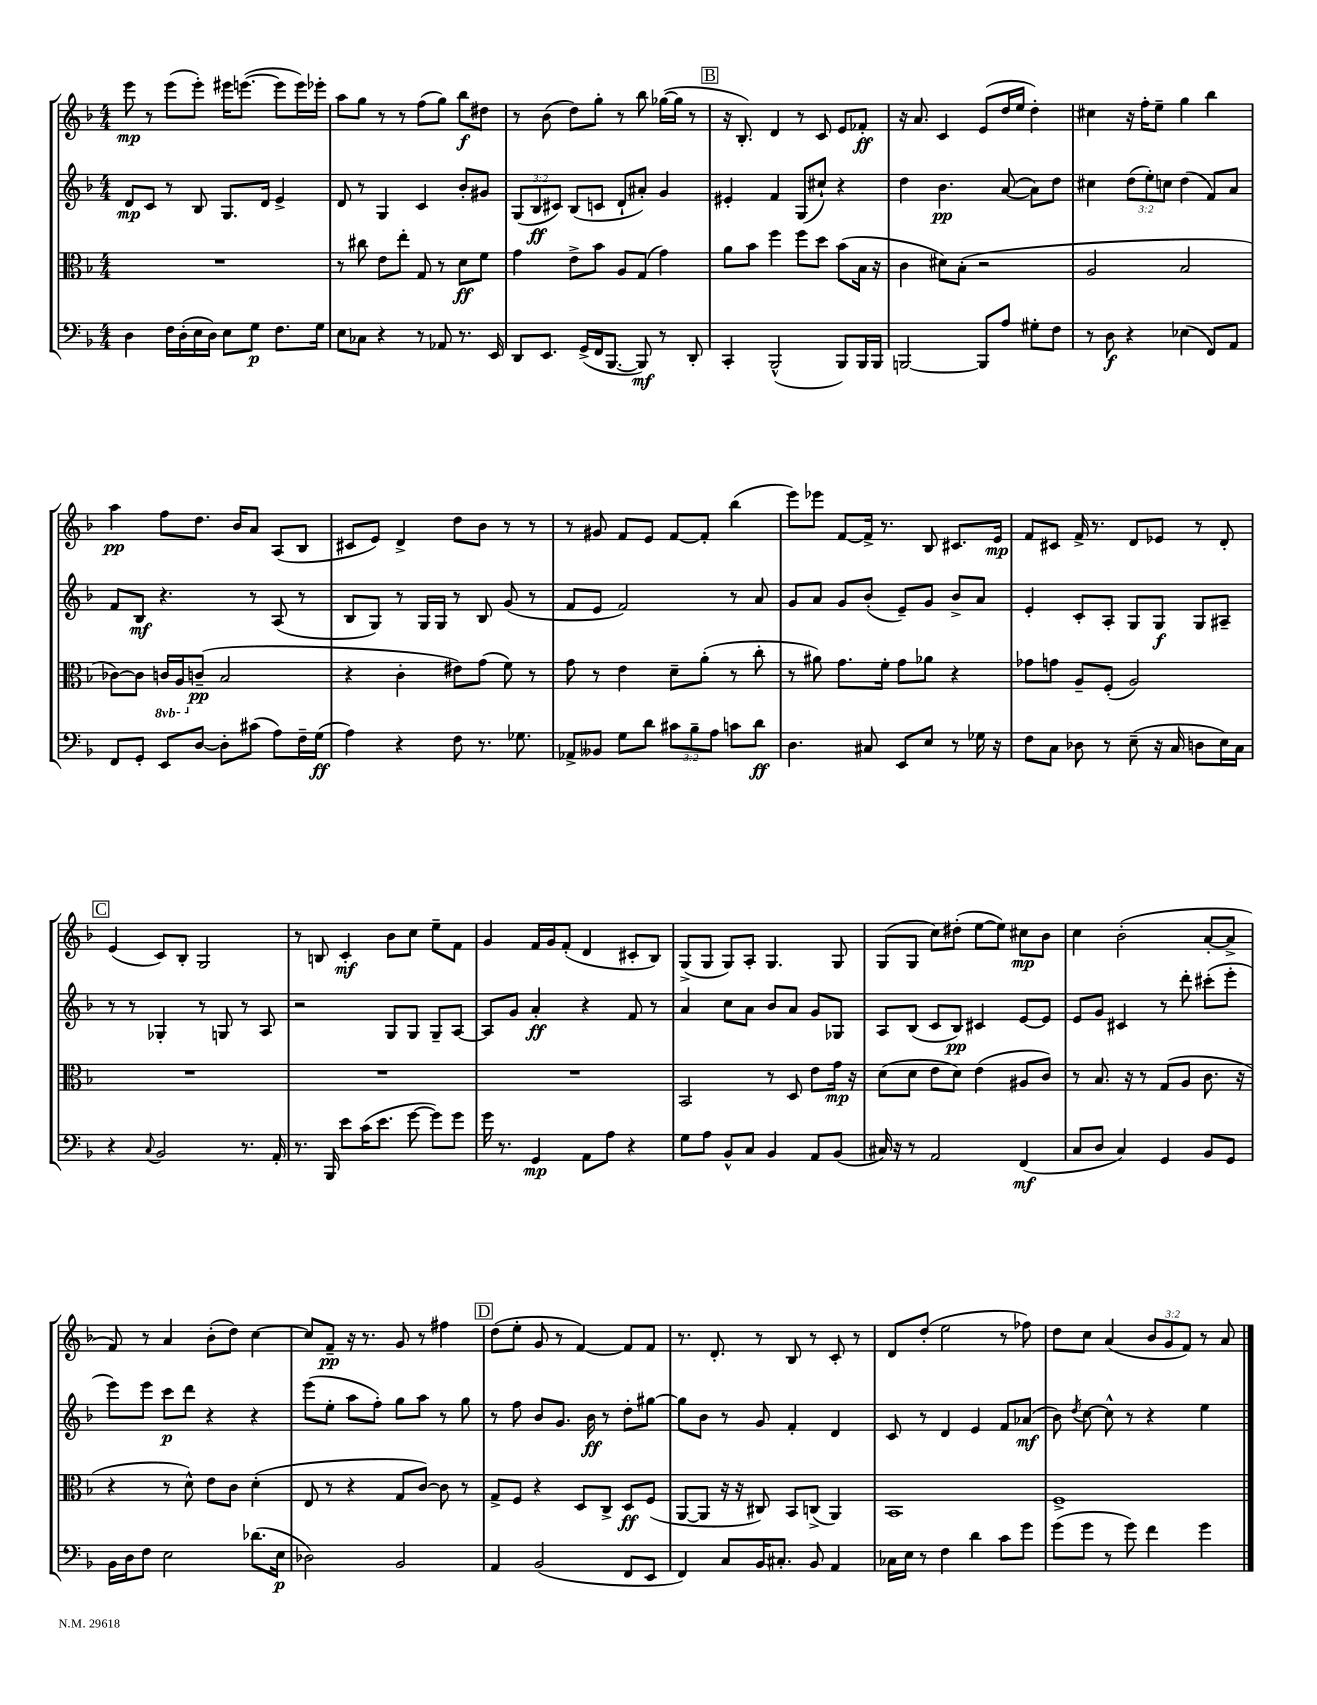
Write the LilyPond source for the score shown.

<<
\new StaffGroup <<
\new Staff = "s0" {
    \clef treble \key f \major \numericTimeSignature \time 4/4 \override Staff.TupletNumber.text = #tuplet-number::calc-fraction-text
    \autoBeamOff e'''8\mp r8 e'''8[( e'''8]-.) eis'''16[ e'''8.]~( e'''8[ e'''16) ees'''16]-. |
    a''8[ g''8] r8 r8 f''8[( g''8]) bes''8[\f dis''8] |
    r8 bes'8( d''8[) g''8]-. r8 bes''8 ges''16[~( ges''16] r8 |
    \mark \markup { \box "B" } r16 bes8.-.) d'4 r8 c'8 e'8[ fes'8]-.\ff |
    r16 a'8. c'4 e'8[( d''16 e''16] d''4-.) |
    cis''4 r16 f''16[-. e''8]-- g''4 bes''4 |
    a''4\pp f''8[ d''8.] bes'16[ a'8] a8[( bes8] |
    cis'8[ e'8]) d'4-> d''8[ bes'8] r8 r8 |
    r8 gis'8 f'8[ e'8] f'8[~ f'8]-. bes''4( |
    e'''8[) ees'''8] f'8[~ f'16]-> r8. bes8 cis'8.[ e'16]\mp |
    f'8[ cis'8] f'16-> r8. d'8[ ees'8] r8 d'8-. |
    \mark \markup { \box "C" } e'4( c'8[) bes8]-. g2 |
    r8 b8 c'4-.\mf bes'8[ c''8] e''8[-- f'8] |
    g'4 f'16[ g'16 f'8]-.( d'4 cis'8[-. bes8]) |
    g8[->( g8] g8[) a8]-. g4. g8 |
    g8[( g8] c''8[) dis''8]-.( e''8[~ e''8]) cis''8[\mp bes'8] |
    c''4 bes'2-.( a'8[~-. a'8]-> |
    f'8) r8 a'4 bes'8[-.( d''8]) c''4~ |
    c''8[ f'8]--\pp r16 r8. g'8 r8 fis''4 |
    \mark \markup { \box "D" } d''8[( e''8]-. g'8 r8 f'4~) f'8[ f'8] |
    r8. d'8.-. r8 bes8 r8 c'8-. r8 |
    d'8[ d''8]-.( e''2 r8 fes''8) |
    d''8[ c''8] a'4( \tuplet 3/2 { bes'8[ g'8 f'8]) } r8 a'8 \bar "|." |
}
\new Staff = "s1" {
    \clef treble \key f \major \numericTimeSignature \time 4/4 \override Staff.TupletNumber.text = #tuplet-number::calc-fraction-text
    \autoBeamOff d'8[\mp c'8] r8 bes8 g8.[ d'16] e'4-> |
    d'8 r8 g4 c'4 bes'8[-. gis'8] |
    \tuplet 3/2 { g8[( bes8\ff cis'8]) } bes8[( c'8] d'8[-! ais'8]-.) g'4 |
    \mark \markup { \box "B" } eis'4-. f'4 g8[( cis''8]-!) r4 |
    d''4 bes'4.\pp a'8~( a'8[) d''8] |
    cis''4 \tuplet 3/2 { d''8[( e''8-.) c''8] } d''4( f'8[) a'8] |
    f'8[ bes8]\mf r4. r8 a8( r8 |
    bes8[ g8]) r8 g16[ g16] r8 bes8 g'8( r8 |
    f'8[ e'8] f'2) r8 a'8 |
    g'8[ a'8] g'8[ bes'8]-.( e'8[--) g'8] bes'8[-> a'8] |
    e'4-. c'8[-. a8]-. g8[ g8]\f g8[ ais8]-- |
    \mark \markup { \box "C" } r8 r8 ges4-. r8 g8 r8 a8 |
    r2 g8[ g8] g8[-- a8]~ |
    a8[ g'8] a'4-.\ff r4 f'8 r8 |
    a'4 c''8[ a'8] bes'8[ a'8] g'8[ ges8] |
    a8[ bes8]( c'8[ bes8]\pp) cis'4 e'8[~ e'8] |
    e'8[ g'8] cis'4 r8 d'''8-. cis'''8[-.( e'''8]-. |
    e'''8[) e'''8] c'''8[\p d'''8] r4 r4 |
    e'''8[( e''8]-. a''8[ f''8]-.) g''8[ a''8] r8 g''8 |
    \mark \markup { \box "D" } r8 f''8 bes'8[ g'8.] bes'16\ff r8 d''8[-. gis''8]~ |
    gis''8[ bes'8] r8 g'8 f'4-. d'4 |
    c'8 r8 d'4 e'4 f'8[ aes'8]\mf( |
    bes'8) \acciaccatura { d''8 } c''8~ c''8-^ r8 r4 e''4 \bar "|." |
}
\new Staff = "s2" {
    \clef alto \key f \major \numericTimeSignature \time 4/4 \set Staff.ottavationMarkups = #ottavation-simple-ordinals
    \autoBeamOff R1 |
    r8 cis''8 e'8[ e''8]-. g8 r8 d'8[\ff f'8] |
    g'4 e'8[-> bes'8] a8[ g8]( g'4) |
    \mark \markup { \box "B" } a'8[ bes'8] f''4 f''8[ d''8] bes'8[( bes16] r16 |
    c'4 dis'8[) bes8]-.( r2 |
    a2 bes2 |
    ces'8[~) ces'8] \ottava #-1 c!16[ a,16 \ottava #0 c'8]--\pp( bes2 |
    r4 c'4-. eis'8[) g'8]( f'8) r8 |
    g'8 r8 e'4 d'8[-- a'8]-.( r8 c''8-. |
    r8 ais'8) g'8.[ f'16]-. g'8[ aes'8] r4 |
    ges'8[ g'8] a8[-- f8]-.( a2) |
    \mark \markup { \box "C" } R1 |
    R1 |
    R1 |
    bes,2 r8 d8 e'8[ g'16]\mp r16 |
    d'8[( d'8] e'8[ d'8]) e'4( ais8[ c'8]) |
    r8 bes8. r16 r8 g8[( a8] c'8. r16 |
    r4 r8 d'8-^) e'8[ c'8] d'4-.( |
    e8 r8 r4 g8[ c'8]~) c'8 r8 |
    \mark \markup { \box "D" } g8[-> f8] r4 d8[ c8]-> d8[\ff f8]( |
    a,8[~ a,8] r16 r16 cis8) bes,8[ c8]->( a,4) |
    bes,1 |
    f1-> \bar "|." |
}
\new Staff = "s3" {
    \clef bass \key f \major \numericTimeSignature \time 4/4 \override Staff.TupletNumber.text = #tuplet-number::calc-fraction-text
    \autoBeamOff d4 f16[ d16-.( e16 d16]) e8[ g8]\p f8.[ g16] |
    e8[ ces8] r4 r8 aes,8 r8. e,16 |
    d,8[ e,8.] g,16[->( f,16 bes,,8.]~ bes,,8\mf) r8 d,8-. |
    \mark \markup { \box "B" } c,4-. bes,,2-^( bes,,8[) bes,,16 bes,,16] |
    b,,2~ b,,8[ a8] gis8[-. f8] |
    r8 d8\f r4 ees4( f,8[) a,8] |
    f,8[ g,8]-. e,8[ d8]~ d8[-. cis'8]( a8[) f16-- g16]\ff( |
    a4) r4 f8 r8. ges8. |
    aes,8[-> beses,8] g8[ d'8] \tuplet 3/2 { cis'8[ bes8-- a8] } c'8[ d'8]\ff |
    d4. cis8 e,8[ e8] r8 ges16 r16 |
    f8[ c8] des8 r8 e8--( r16 c16 d8[ e16) c16] |
    \mark \markup { \box "C" } r4 \appoggiatura { c8 } bes,2 r8. a,16-. |
    r8. bes,,16 e'8[ c'16( e'8.] g'8~ g'8[) g'8] |
    g'16 r8. g,4\mp a,8[ a8] r4 |
    g8[ a8] bes,8[-^ c8] bes,4 a,8[ bes,8]( |
    cis16) r16 r8 a,2 f,4\mf( |
    c8[ d8] c4) g,4 bes,8[ g,8] |
    bes,16[ d16 f8] e2 des'8.[( e16]\p |
    des2) bes,2 |
    \mark \markup { \box "D" } a,4 bes,2( f,8[ e,8] |
    f,4) c8[ bes,16 cis8.]-. bes,8 a,4 |
    ces16[ e16] r8 f4 d'4 c'8[ g'8] |
    g'8[( g'8] r8 g'8) f'4 g'4 \bar "|." |
}
>>
>>
\layout { \context { \Score \remove "Bar_number_engraver" } }
